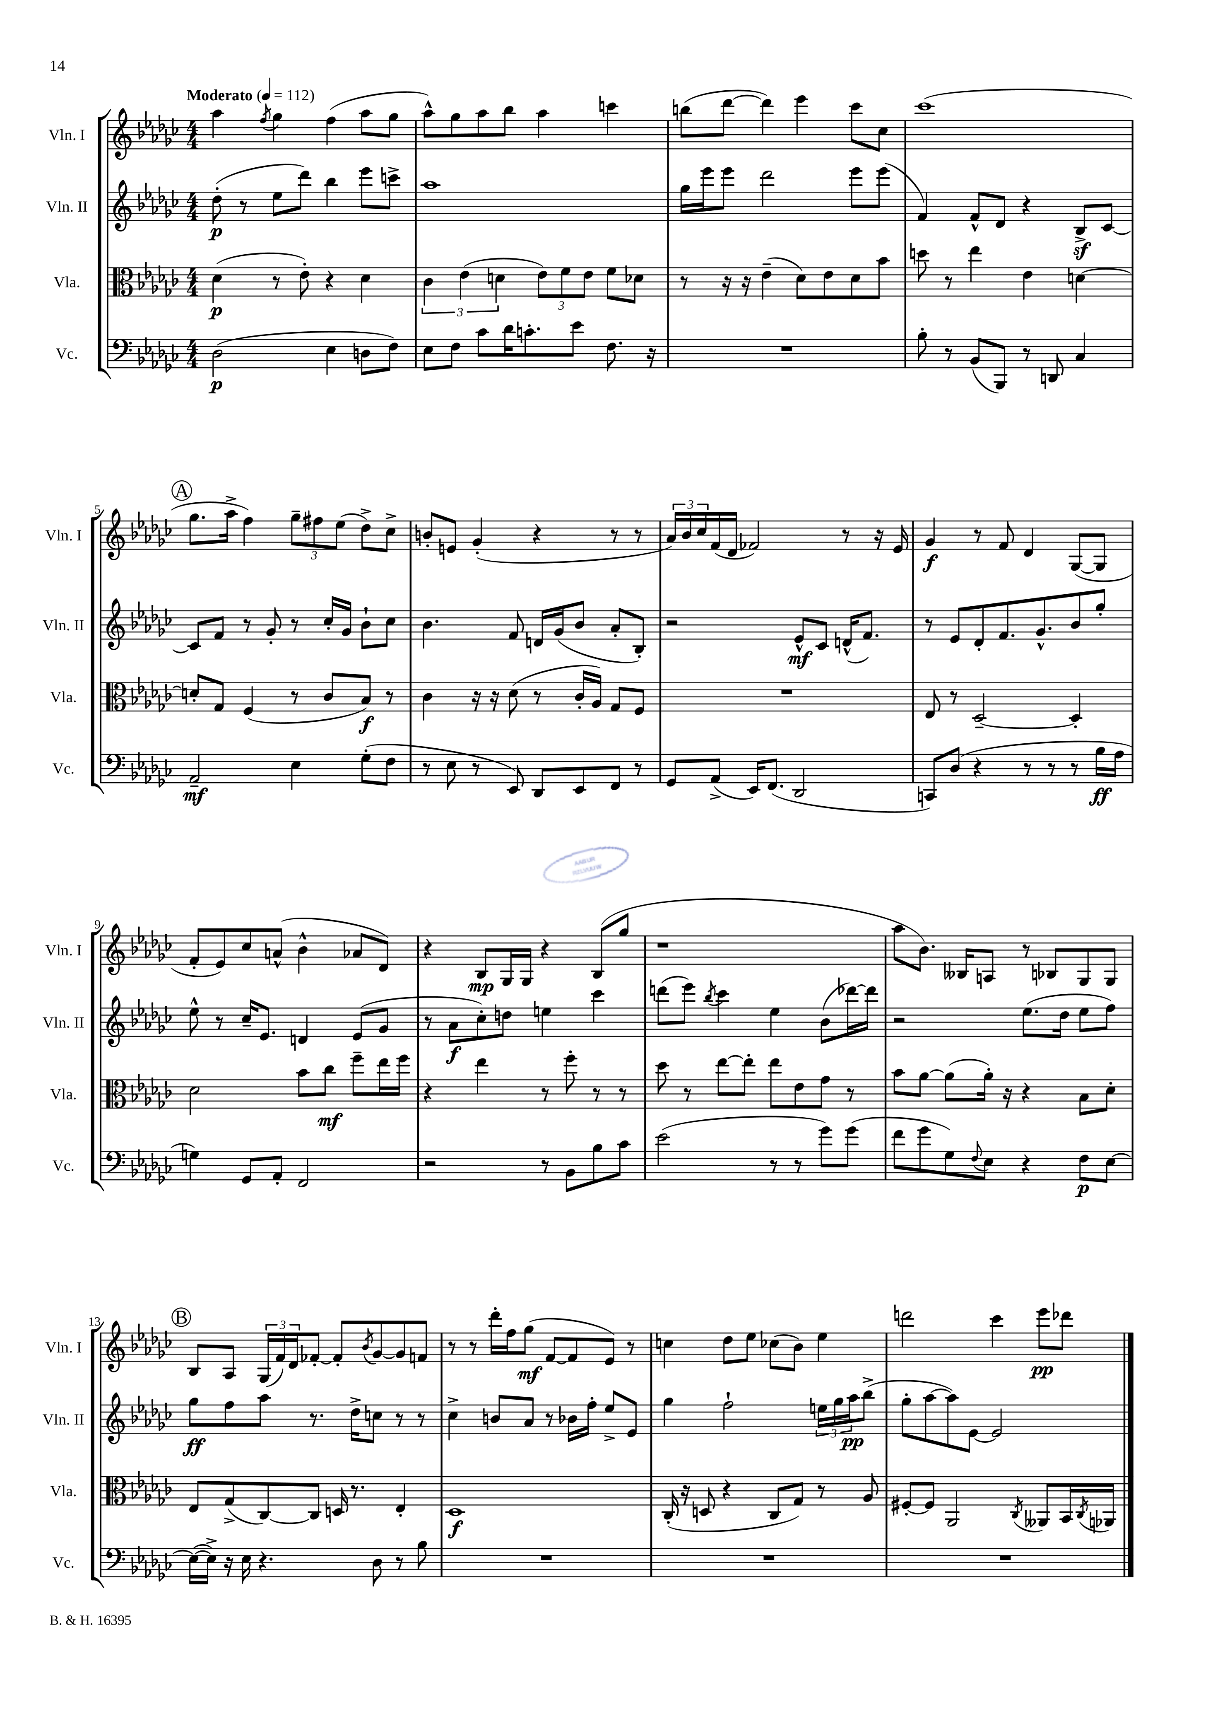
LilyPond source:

<<
\new StaffGroup <<
\new Staff = "s0" \with { instrumentName = "Vln. I" shortInstrumentName = "Vln. I" } {
    \clef treble \key ges \major \numericTimeSignature \time 4/4 \tempo "Moderato" 4 = 112
    aes''4 \acciaccatura { f''8 } ges''4 f''4( aes''8 ges''8 |
    aes''8-^) ges''8 aes''8 bes''8 aes''4 c'''4 |
    b''8( des'''8~ des'''4) ees'''4 ces'''8 ces''8 |
    ces'''1( |
    \mark \markup { \circle "A" } ges''8. aes''16-> f''4) \tuplet 3/2 { ges''8-- fis''8 ees''8( } des''8->) ces''8-> |
    b'8-. e'8 ges'4-.( r4 r8 r8 |
    \tuplet 3/2 { aes'16) bes'16 ces''16 } f'16( des'16 fes'2) r8 r16 ees'16 |
    ges'4\f r8 f'8 des'4 ges8~( ges8 |
    f'8-. ees'8) ces''8 a'8-^( bes'4-^ aes'8 des'8) |
    r4 bes8\mp ges16 ges16 r4 bes8( ges''8 |
    r1 |
    aes''8 bes'8.) beses16 a8 r8 bes8 ges8 ges8 |
    \mark \markup { \circle "B" } bes8 aes8 \tuplet 3/2 { ges16( f'16) des'16 } fes'8~-. fes'8-. \acciaccatura { bes'8 } ges'8~ ges'8 f'8 |
    r8 r8 des'''16-. f''16 ges''8\mf( f'8~ f'8 ees'8) r8 |
    c''4 des''8 ees''8 ces''8( bes'8) ees''4 |
    d'''2 ces'''4 ees'''8\pp des'''8 \bar "|." |
}
\new Staff = "s1" \with { instrumentName = "Vln. II" shortInstrumentName = "Vln. II" } {
    \clef treble \key ges \major \numericTimeSignature \time 4/4
    des''8-.\p( r8 ees''8 des'''8) bes''4 ees'''8 c'''8-> |
    aes''1 |
    ges''16 ees'''16 ees'''8 des'''2 ees'''8 ees'''8( |
    f'4) f'8-^ des'8 r4 bes8->\sf ces'8~ |
    \mark \markup { \circle "A" } ces'8 f'8 r8 ges'8-. r8 ces''16-. ges'16 bes'8-! ces''8 |
    bes'4. f'8 d'16 ges'16( bes'8 aes'8-. bes8-.) |
    r2 ees'8-^\mf ces'8 d'16-^( f'8.) |
    r8 ees'8 des'8-. f'8. ges'8.-^ bes'8 ges''8-. |
    ees''8-^ r8 ces''16-- ees'8. d'4 ees'8( ges'8 |
    r8 aes'8\f ces''8-.) d''8 e''4 ces'''4 |
    d'''8( ees'''8) \acciaccatura { bes''8 } ces'''4 ees''4 bes'8( des'''16~) des'''16 |
    r2 ees''8.( des''16 ees''8 f''8) |
    \mark \markup { \circle "B" } ges''8\ff f''8 aes''8 r8. des''16-> c''8 r8 r8 |
    ces''4-> b'8 aes'8 r8 bes'16 f''16-. ees''8-> ees'8 |
    ges''4 f''2-! \tuplet 3/2 { e''16 ges''16 aes''16\pp } bes''8->( |
    ges''8-. aes''8~ aes''8) ees'8~ ees'2 \bar "|." |
}
\new Staff = "s2" \with { instrumentName = "Vla." shortInstrumentName = "Vla." } {
    \clef alto \key ges \major \numericTimeSignature \time 4/4
    des'4\p( r8 ees'8-.) r4 des'4 |
    \tuplet 3/2 { ces'4 ees'4( d'4 } \tuplet 3/2 { ees'8) f'8 ees'8 } f'8 des'8 |
    r8 r16 r16 ees'4--( des'8) ees'8 des'8 bes'8 |
    d''8 r8 ees''4 ees'4 d'4~ |
    \mark \markup { \circle "A" } d'8-. ges8 f4( r8 ces'8 bes8\f) r8 |
    ces'4 r16 r16 des'8( r8 ces'16-. aes16) ges8 f8 |
    R1 |
    ees8 r8 des2~-- des4-. |
    des'2 bes'8 ces''8\mf f''8-- ees''16 f''16 |
    r4 ees''4 r8 f''8-. r8 r8 |
    des''8 r8 ees''8~ ees''8-. ees''8 ees'8 ges'8 r8 |
    bes'8 aes'8~ aes'8( aes'16-.) r16 r4 bes8 des'8-. |
    \mark \markup { \circle "B" } ees8 ges8->( ces8~) ces8 d16 r8. ees4-. |
    des1\f |
    ces16-.( r16 d8 r4 ces8 ges8) r8 aes8 |
    fis8~-. fis8 aes,2 \acciaccatura { ces8 } aeses,8 bes,16 \acciaccatura { ces8 } aes,16 \bar "|." |
}
\new Staff = "s3" \with { instrumentName = "Vc." shortInstrumentName = "Vc." } {
    \clef bass \key ges \major \numericTimeSignature \time 4/4
    des2\p( ees4 d8 f8) |
    ees8 f8 ces'8 des'16 c'8.-. ees'8 f8. r16 |
    R1 |
    bes8-. r8 bes,8( bes,,8) r8 d,8 ces4 |
    \mark \markup { \circle "A" } aes,2--\mf ees4 ges8-.( f8 |
    r8 ees8 r8 ees,8) des,8 ees,8 f,8 r8 |
    ges,8 aes,8->( ees,16) f,8.( des,2 |
    c,8) des8( r4 r8 r8 r8 bes16\ff aes16 |
    g4) ges,8 aes,8-. f,2 |
    r2 r8 bes,8 bes8 ces'8 |
    ees'2( r8 r8 ges'8) ges'8( |
    f'8 ges'8 ges8) \appoggiatura { f8 } ees8 r4 f8\p ees8~ |
    \mark \markup { \circle "B" } ees16~( ees16->) r16 ees16 r4. des8 r8 bes8 |
    R1 |
    R1 |
    R1 \bar "|." |
}
>>
>>
